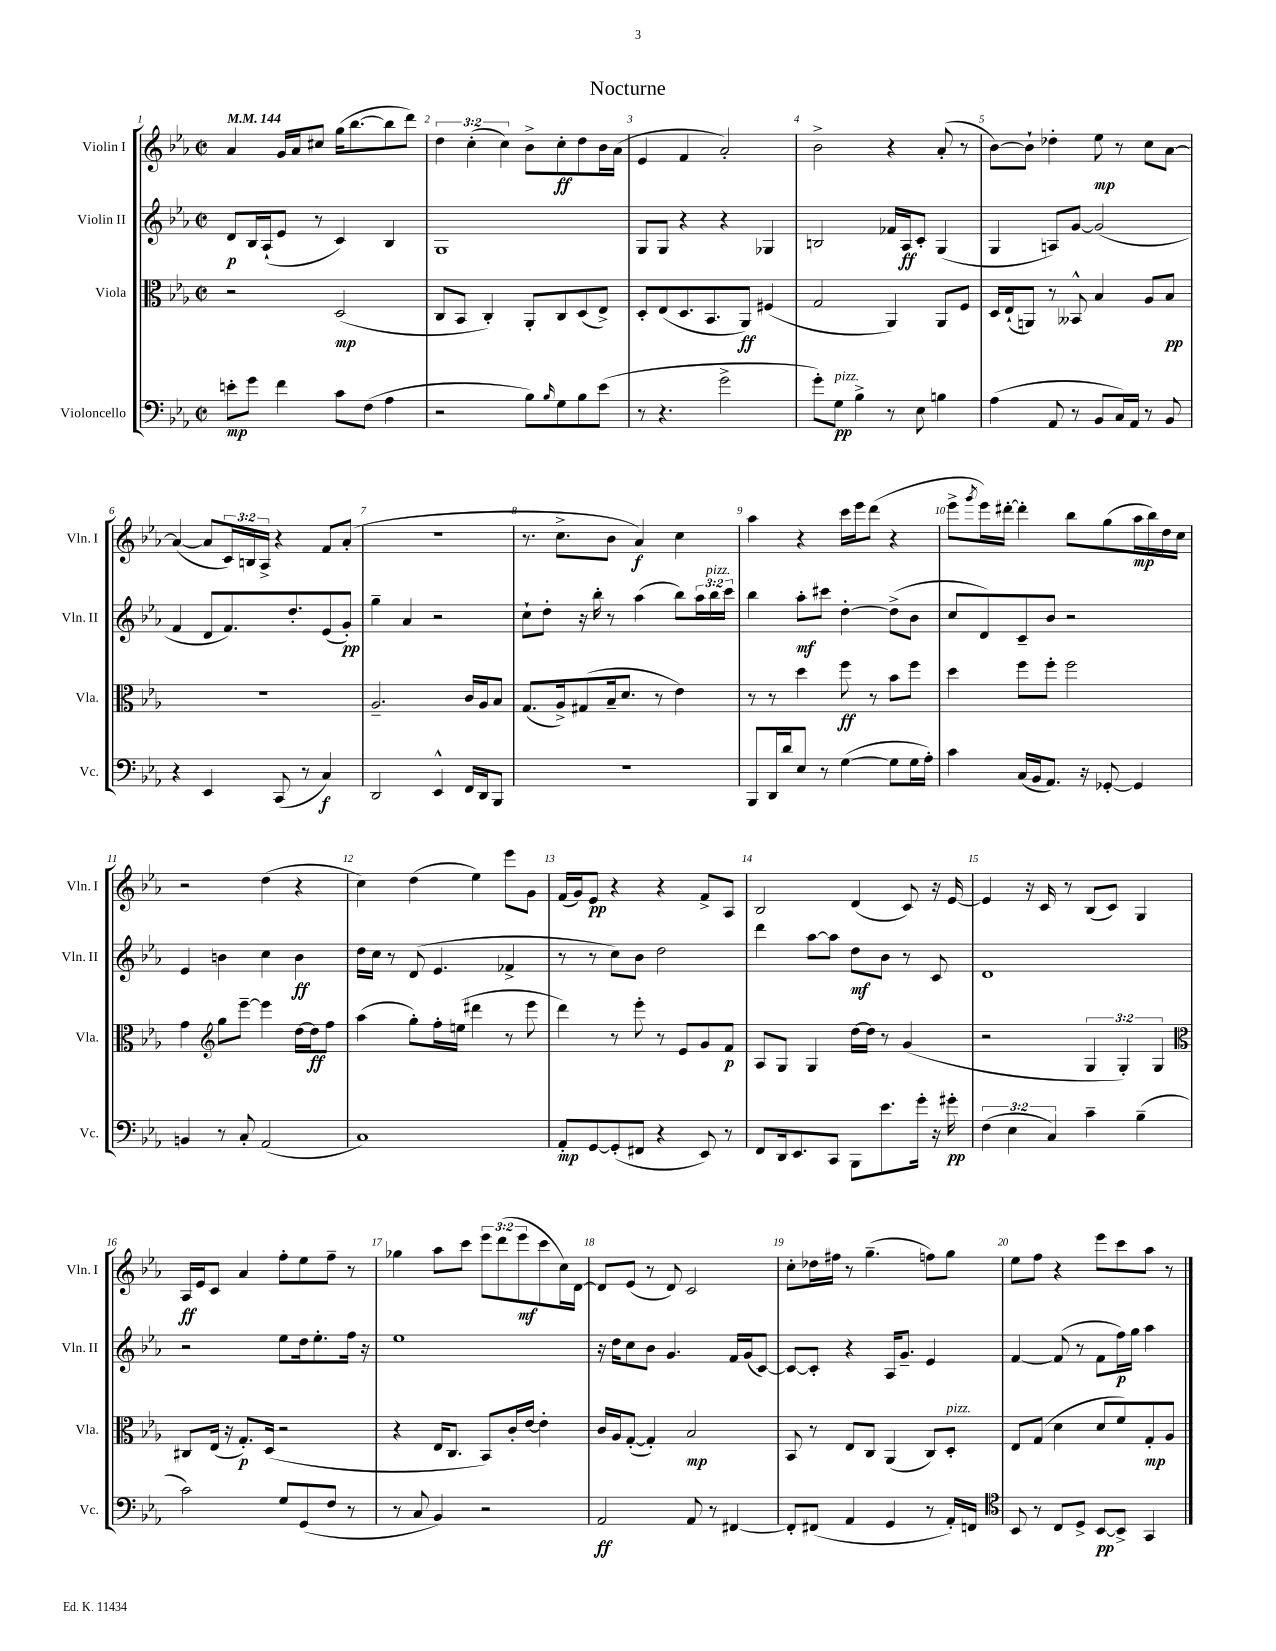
\header { title = "Nocturne" }
<<
\new StaffGroup <<
\new Staff = "s0" \with { instrumentName = "Violin I" shortInstrumentName = "Vln. I" } {
    \clef treble \key ees \major \defaultTimeSignature \time 2/2 \override Staff.TupletNumber.text = #tuplet-number::calc-fraction-text \tempo 4 = 144
    aes'4 g'16 aes'16 cis''8 g''16( bes''8.~ bes''8 d'''8) |
    \tuplet 3/2 { d''4 c''4-.( c''4) } bes'8-> c''8-.\ff d''8 bes'16 aes'16( |
    ees'4 f'4 aes'2-.) |
    bes'2-> r4 aes'8-.( r8 |
    bes'8~) bes'8-! des''4-. ees''8\mp r8 c''8 aes'8~ |
    aes'4~( aes'8 \tuplet 3/2 { c'16) b16 aes16-> } r4 f'8 aes'8-.( |
    r1 |
    r8. c''8.-> bes'8 aes'4\f) c''4 |
    aes''4 r4 c'''16 ees'''16 d'''8( r4 |
    ees'''8-> \acciaccatura { g'''8 } ees'''16) dis'''16~-. dis'''4-. bes''8 g''8( aes''16\mp bes''16) d''16 c''16 |
    r2 d''4( r4 |
    c''4) d''4( ees''4) ees'''8 g'8 |
    f'16( g'16) ees'8\pp r4 r4 f'8-> aes8 |
    bes2 d'4( c'8) r16 ees'16~ |
    ees'4 r16 c'16 r8 bes8( c'8) g4 |
    aes16\ff ees'16 c'8 aes'4 f''8-. ees''8 f''8-- r8 |
    ges''4 aes''8 c'''8 \tuplet 3/2 { ees'''8 d'''8( ees'''8\mf } c'''8 c''16) d'16~ |
    d'8 ees'8( r8 d'8) c'2 |
    c''8-. des''16 fis''16 r8 g''4.--( f''8) g''8 |
    ees''8 f''8 r4 ees'''8 c'''8 aes''8 r8 \bar "|." |
}
\new Staff = "s1" \with { instrumentName = "Violin II" shortInstrumentName = "Vln. II" } {
    \clef treble \key ees \major \defaultTimeSignature \time 2/2 \override Staff.TupletNumber.text = #tuplet-number::calc-fraction-text
    d'8\p bes16 aes16-!( ees'8 r8 c'4) bes4 |
    g1 |
    g8 g8 r4 r4 ges4 |
    b2 fes'16 aes16\ff c'8-. g4( |
    g4 a8) g'8~ g'2( |
    f'4 d'8 f'8.) d''8.-. ees'8( g'8-.\pp) |
    g''4-- aes'4 r2 |
    c''8-! d''8-. r16 bes''16-. r8 aes''4( bes''8) \tuplet 3/2 { aes''16 bes''16^\markup { \italic "pizz." } c'''16 } |
    bes''4 aes''8-.\mf cis'''8 d''4~-. d''8->( bes'8 |
    c''8 d'8) c'8-- bes'8 r2 |
    ees'4 b'4 c''4 b'4\ff |
    d''16 c''16 r8 d'8( ees'4. fes'4-> |
    r8 r8 c''8) bes'8 d''2 |
    d'''4 aes''8~ aes''8 d''8\mf bes'8 r8 c'8 |
    d'1 |
    r2 ees''8 d''16 ees''8.-. f''16 r16 |
    ees''1 |
    r16 d''16 c''8 bes'8 g'4. f'16 g'16( c'8~) |
    c'8~ c'8-. r4 aes16 g'8.-- ees'4 |
    f'4~ f'8( r8 f'8 f''16\p) g''16 aes''4 \bar "|." |
}
\new Staff = "s2" \with { instrumentName = "Viola" shortInstrumentName = "Vla." } {
    \clef alto \key ees \major \defaultTimeSignature \time 2/2 \override Staff.TupletNumber.text = #tuplet-number::calc-fraction-text
    r2 d2\mp( |
    c8 bes,8 c4-.) aes,8-. c8 d8( ees8->) |
    d8-. ees8( d8. bes,8. aes,8\ff) fis4( |
    g2 aes,4) aes,8 f8 |
    d16 ees16-!( a,8) r8 beses,8-^ bes4 aes8 bes8\pp |
    R1 |
    aes2.-- c'16 aes16 bes8 |
    g8.( aes16->) gis8( bes16-- d'8. r8 ees'4) |
    r8 r8 d''4 f''8\ff r8 bes'8 f''8 |
    d''4 f''8 f''8-. f''2 |
    g'4 \clef treble g''8 ees'''8~-- ees'''4 d''16~ d''16\ff f''8 |
    aes''4( g''8-.) f''16-. e''16( dis'''4 r8 ees'''8 |
    d'''4) r8 ees'''8-. r8 ees'8 g'8 f'8\p |
    aes8 g8 g4 d''16~ d''16 r8 g'4( |
    r2 \tuplet 3/2 { g4 g4-.) g4 } |
    \clef alto cis8 ees16( r16 g8.-.\p) d16( r2 |
    r4 ees16 c8. bes,8) c'16-. ees'16~ ees'4-. |
    c'16 aes16 g8~-.( g4-.) bes2\mp |
    bes,8 r8 ees8 c8 aes,4( c8) d8-.^\markup { \italic "pizz." } |
    ees8 g8( d'4 d'8 f'8) g8-.\mp aes8 \bar "|." |
}
\new Staff = "s3" \with { instrumentName = "Violoncello" shortInstrumentName = "Vc." } {
    \clef bass \key ees \major \defaultTimeSignature \time 2/2 \override Staff.TupletNumber.text = #tuplet-number::calc-fraction-text
    e'8-.\mp g'8 f'4 c'8 f8( aes4 |
    r2 bes8) \grace { bes16 } g8 bes8 ees'8( |
    r8 r4. g'2-> |
    g'8-.) g8\pp^\markup { \italic "pizz." } bes4-> r8 ees8 b4 |
    aes4( aes,8 r8 bes,8 c16) aes,16 r8 bes,8 |
    r4 ees,4 c,8( r8 c4\f) |
    d,2 ees,4-^ f,16 d,16 bes,,8 |
    r1 |
    bes,,8 d,16 d'16 ees8 r8 g4~( g8 g16 aes16-.) |
    c'4 c16( bes,16 aes,8.) r16 ges,8~-. ges,4 |
    b,4 r8 c8-. aes,2( |
    c1) |
    aes,8-.\mp g,8~ g,8-.( fis,8 r4 ees,8) r8 |
    f,8 d,16 ees,8. c,8 bes,,8 ees'8. g'16-. r16 gis'16-.\pp |
    \tuplet 3/2 { f4( ees4 c4) } c'4-- bes4--( |
    c'2) g8 g,8( f8 r8 |
    r8 c8 bes,4) r2 |
    aes,2\ff aes,8 r8 fis,4~ |
    fis,8-. fis,8( aes,4 g,4 r8 aes,16-.) f,16 |
    \clef tenor bes,8 r8 c8 d8-> bes,8~\pp bes,8-> g,4 \bar "|." |
}
>>
>>
\layout { \context { \Score \override BarNumber.break-visibility = ##(#f #t #t) barNumberVisibility = #all-bar-numbers-visible } }
